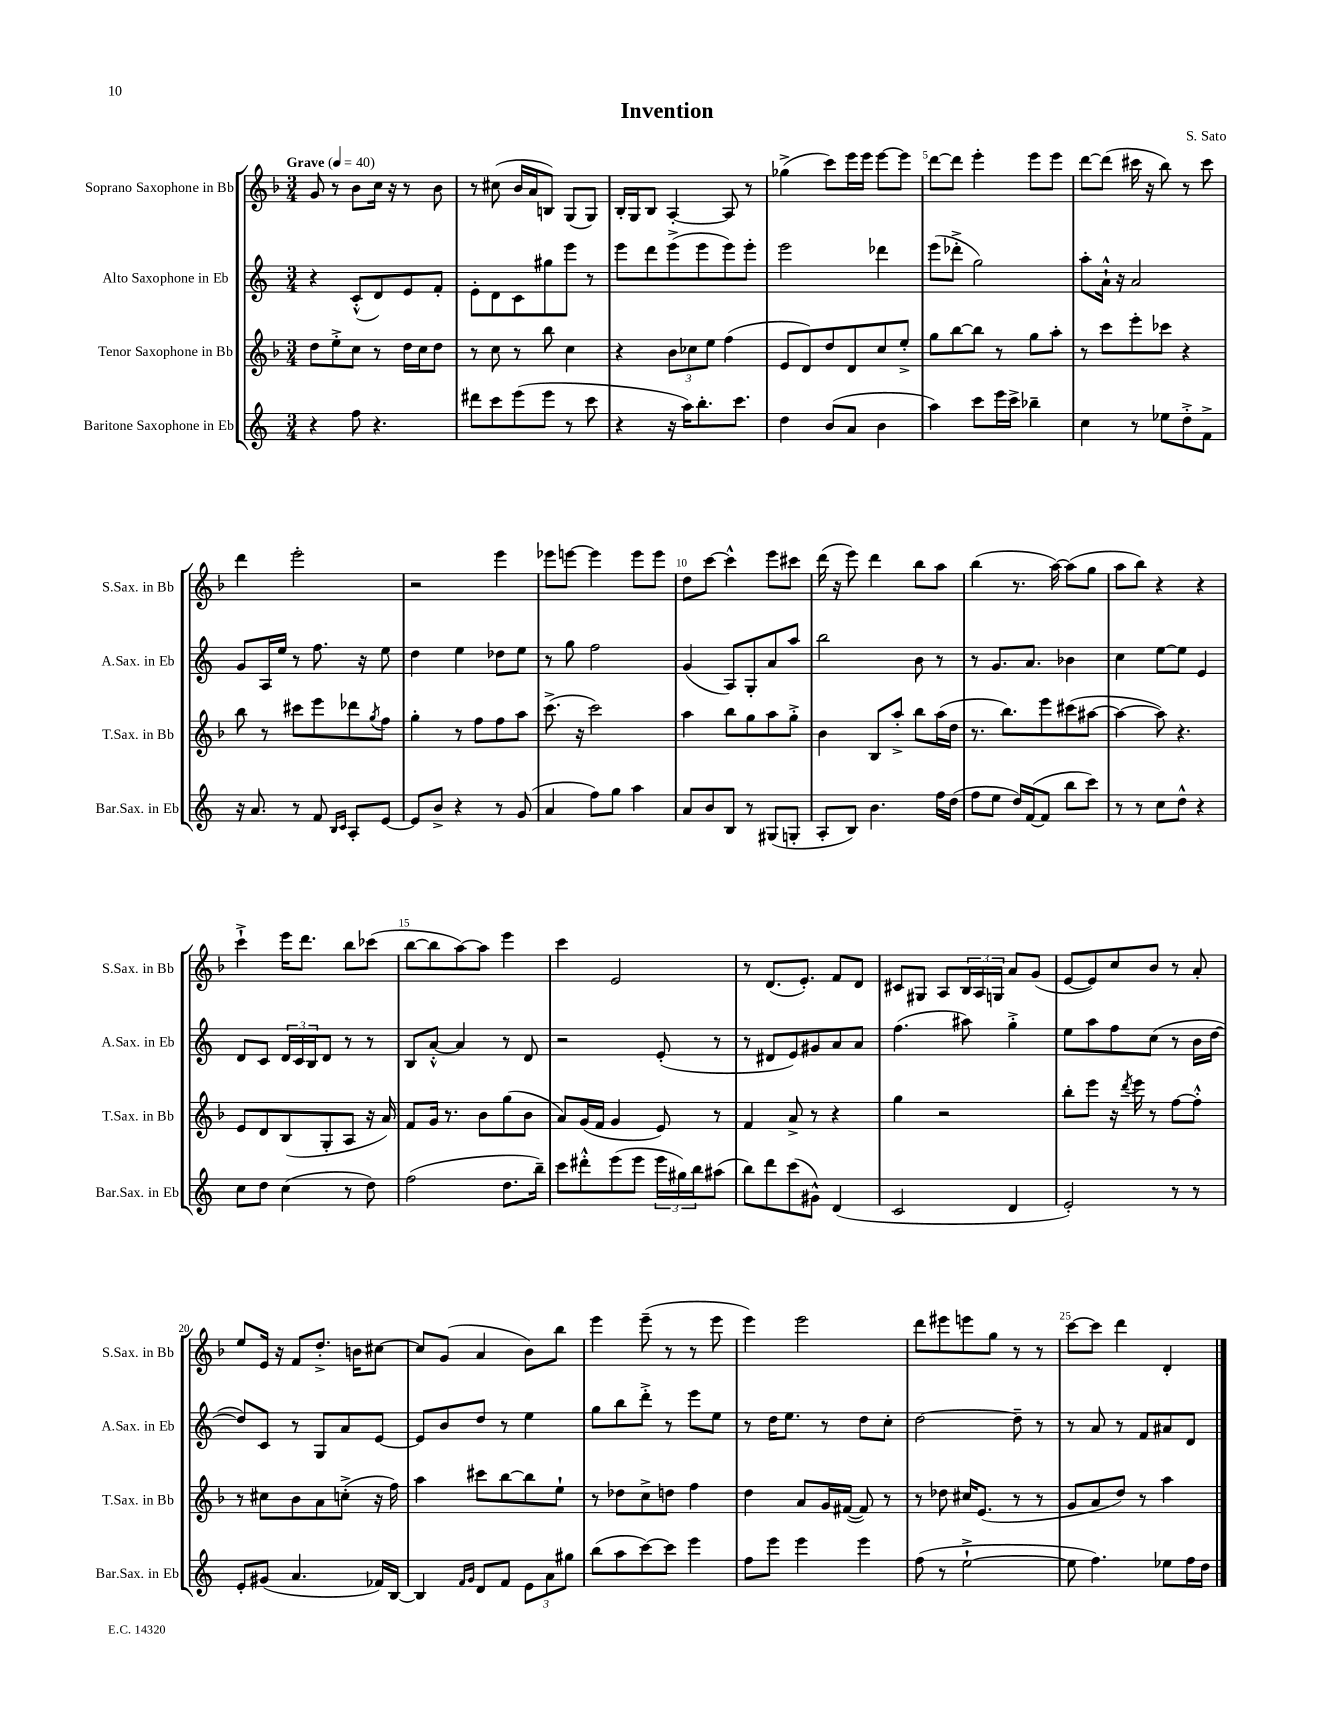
\header { title = "Invention" composer = "S. Sato" }
<<
\new StaffGroup <<
\new Staff = "s0" \with { instrumentName = "Soprano Saxophone in Bb" shortInstrumentName = "S.Sax. in Bb" } {
    \clef treble \key f \major \numericTimeSignature \time 3/4 \tempo "Grave" 4 = 40
    g'8 r8 bes'8 c''16 r16 r8 bes'8 |
    r8 cis''8( bes'16 a'16 b8) g8( g8) |
    bes16-. g16 bes8 a4~-. a8 r8 |
    ges''4->( c'''8) e'''16 e'''16 e'''8~ e'''8 |
    d'''8~ d'''8 e'''4-. e'''8 e'''8 |
    d'''8~ d'''8( cis'''16 r16 bes''8) r8 cis'''8 |
    d'''4 e'''2-. |
    r2 e'''4 |
    ees'''8 e'''8~ e'''4 e'''8 e'''8 |
    d''8 c'''8~ c'''4-^ e'''8 cis'''8 |
    d'''16( r16 e'''8) d'''4 bes''8 a''8 |
    bes''4( r8. a''16~) a''8( g''8 |
    a''8 bes''8) r4 r4 |
    c'''4-!-> e'''16 d'''8. bes''8 ces'''8( |
    bes''8~ bes''8 a''8~) a''8 e'''4 |
    c'''4 e'2 |
    r8 d'8.( e'8.-.) f'8 d'8 |
    cis'8 gis8 a8 \tuplet 3/2 { bes16 a16 g16 } a'8 g'8( |
    e'8~ e'8) c''8 bes'8 r8 a'8-. |
    e''8 e'16 r16 f'8 d''8.-.-> b'16 cis''8~ |
    cis''8 g'8( a'4 bes'8) bes''8 |
    e'''4 e'''8--( r8 r8 e'''8 |
    e'''4) e'''2 |
    d'''8 eis'''8 e'''8 g''8 r8 r8 |
    c'''8~ c'''8 d'''4 d'4-. \bar "|." |
}
\new Staff = "s1" \with { instrumentName = "Alto Saxophone in Eb" shortInstrumentName = "A.Sax. in Eb" } {
    \clef treble \key c \major \numericTimeSignature \time 3/4
    r4 c'8-.-^( d'8) e'8 f'8-. |
    e'8-. d'8 c'8 gis''8 e'''8 r8 |
    e'''8 d'''8 e'''8->( e'''8 e'''8) e'''8-. |
    e'''2 des'''4 |
    e'''8( des'''8-.-> g''2) |
    a''8-. a'16-!-^ r16 a'2 |
    g'8 a16 e''16 r8 f''8. r16 e''8 |
    d''4 e''4 des''8 e''8 |
    r8 g''8 f''2 |
    g'4( a8) g8-. a'8 a''8 |
    b''2 b'8 r8 |
    r8 g'8. a'8. bes'4 |
    c''4 e''8~ e''8 e'4 |
    d'8 c'8 \tuplet 3/2 { d'16 c'16 b16 } d'8 r8 r8 |
    b8 a'8~-.-^ a'4 r8 d'8 |
    r2 e'8-.( r8 |
    r8 dis'8 e'8) gis'8 a'8 a'8 |
    f''4.( ais''8) g''4-.-> |
    e''8 a''8 f''8 c''8( r8 b'16 d''16~ |
    d''8) c'8 r8 g8 a'8 e'8~ |
    e'8 b'8 d''8 r8 e''4 |
    g''8 b''8 d'''8-.-> r8 e'''8 e''8 |
    r8 d''16 e''8. r8 d''8 c''8-. |
    d''2~ d''8-- r8 |
    r8 a'8 r8 f'8 ais'8 d'8 \bar "|." |
}
\new Staff = "s2" \with { instrumentName = "Tenor Saxophone in Bb" shortInstrumentName = "T.Sax. in Bb" } {
    \clef treble \key f \major \numericTimeSignature \time 3/4
    d''8 e''8-.-> c''8 r8 d''16 c''16 d''8 |
    r8 c''8 r8 bes''8 c''4 |
    r4 \tuplet 3/2 { bes'8 ces''8 e''8 } f''4( |
    e'8 d'8) d''8 d'8 c''8 e''8-.-> |
    g''8 bes''8~ bes''8 r8 g''8 a''8-. |
    r8 c'''8 e'''8-. ces'''8 r4 |
    bes''8 r8 cis'''8 e'''8 des'''8 \acciaccatura { g''8 } f''8 |
    g''4-. r8 f''8 f''8 a''8 |
    c'''8.->( r16 c'''2) |
    a''4 bes''8 g''8 a''8 g''8-.-> |
    bes'4 bes8 a''8-.-> bes''8 a''16( d''16 |
    r8. bes''8.) e'''8 cis'''8( ais''8~ |
    ais''4~ ais''8) r4. |
    e'8 d'8 bes8( g8-. a8 r16 a'16) |
    f'8 g'16 r8. bes'8 g''8( bes'8 |
    a'8) g'16( f'16 g'4 e'8) r8 |
    f'4 a'8-> r8 r4 |
    g''4 r2 |
    bes''8-. e'''8 r16 \acciaccatura { d'''8 } e'''16 r8 f''8~ f''8-.-^ |
    r8 cis''8 bes'8 a'8 c''8-.->( r16 f''16) |
    a''4 cis'''8 bes''8~ bes''8 e''8-! |
    r8 des''8 c''8-> d''8 f''4 |
    d''4 a'8 g'16 fis'16~( fis'8) r8 |
    r8 des''8 cis''16 e'8.( r8 r8 |
    g'8 a'8 d''8) r8 a''4 \bar "|." |
}
\new Staff = "s3" \with { instrumentName = "Baritone Saxophone in Eb" shortInstrumentName = "Bar.Sax. in Eb" } {
    \clef treble \key c \major \numericTimeSignature \time 3/4
    r4 f''8 r4. |
    dis'''8 c'''8 e'''8( e'''8 r8 c'''8 |
    r4 r16 a''16) b''8.-. c'''8. |
    d''4 b'8( a'8 b'4 |
    a''4) c'''8 e'''16 c'''16-> bes''4-- |
    c''4 r8 ees''8 d''8-.-> f'8-> |
    r16 a'8. r8 f'8 \grace { b16 c'16 } a8-. e'8~ |
    e'8 b'8-> r4 r8 g'8( |
    a'4 f''8) g''8 a''4 |
    a'8 b'8 b8 r8 gis8( g8-. |
    a8-. b8) b'4. f''16 d''16( |
    f''8 e''8 d''16) f'16~( f'8 b''8 c'''8) |
    r8 r8 c''8 d''8-^ r4 |
    c''8 d''8 c''4( r8 d''8) |
    f''2( d''8. b''16--) |
    c'''8 dis'''8-.-^ e'''8( e'''8 \tuplet 3/2 { e'''16 gis''16) b''16 } ais''8( |
    b''8) d'''8 c'''8( gis'8-^) d'4( |
    c'2 d'4 |
    e'2-.) r8 r8 |
    e'8-. gis'8( a'4. fes'16) b16~ |
    b4 \grace { f'16 g'16 } d'8 f'8 \tuplet 3/2 { e'8 a'8 gis''8 } |
    b''8( a''8 c'''8~) c'''8 e'''4 |
    f''8 e'''8 e'''4 e'''4 |
    f''8( r8 e''2~-!-> |
    e''8 f''4.) ees''8 f''16 d''16 \bar "|." |
}
>>
>>
\layout { \context { \Score \override BarNumber.break-visibility = ##(#f #t #t) barNumberVisibility = #(every-nth-bar-number-visible 5) } }
